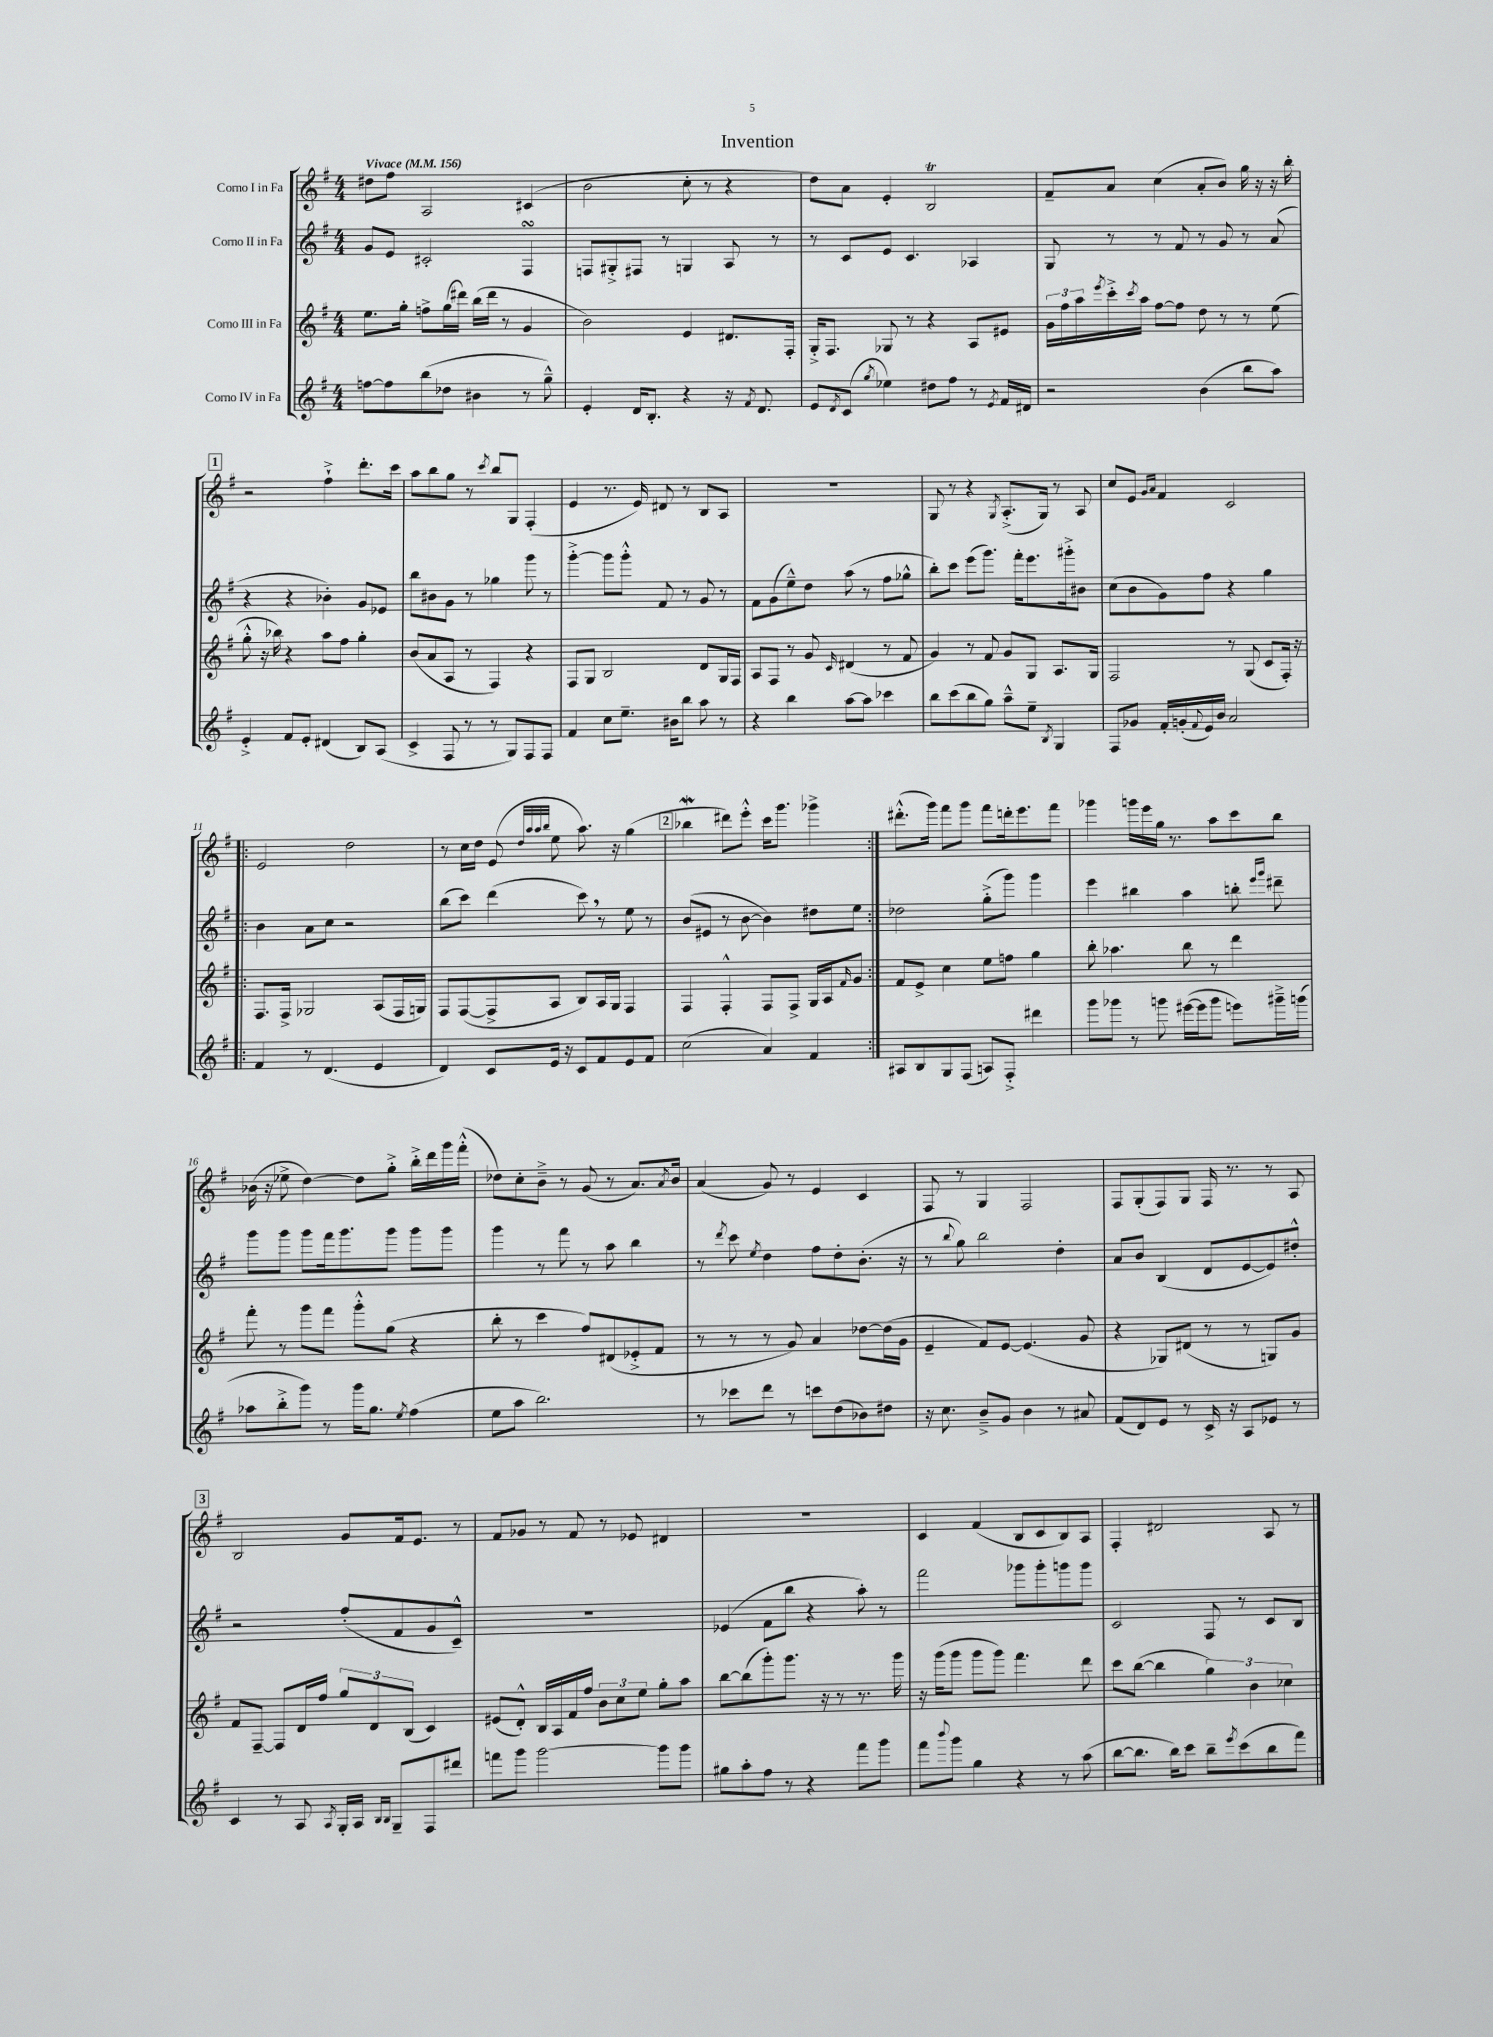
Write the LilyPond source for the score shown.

\header { title = "Invention" }
<<
\new StaffGroup <<
\new Staff = "s0" \with { instrumentName = "Corno I in Fa" } {
    \clef treble \key g \major \numericTimeSignature \time 4/4 \tempo "Vivace" 4 = 156
    dis''8 fis''8 a2 cis'4( |
    b'2 c''8-. r8 r4 |
    d''8) a'8 e'4-. b2\trill |
    fis'8-- a'8 c''4( a'8-. b'8) g''16 r16 r16 b''16-. |
    \mark \markup { \box "1" } r2 fis''4-!-> d'''8.-. c'''16 |
    a''8 b''8 g''8 r8 \acciaccatura { c'''8 } b''8 g8 fis4-.( |
    e'4 r8. e'16) dis'8 r8 b8 a8 |
    R1 |
    g8 r8 r4 \acciaccatura { g8 } a8.-.->( g16) r8 a8 |
    c''8 e'8 \grace { g'16 a'16 } fis'4 c'2 |
    \repeat volta 2 { e'2 d''2 |
    r8 c''16 d''16 e'8( \grace { d''32 a''32 a''32 b''32 } e''8 a''8.) r16 g''4( |
    \mark \markup { \box "2" } bes''4\mordent dis'''8) e'''8-.-^ c'''16 g'''8. ges'''4-> | }
    dis'''8.-.-^( g'''16) fis'''8 g'''8 fis'''8 d'''16-. e'''8. fis'''8 |
    ges'''4 g'''16 e'''16 g''16 r8. a''8 c'''8 b''8 |
    bes'16( r16 ees''8-> d''4~) d''8 g''8-.-> b''16-.-> d'''16 g'''16 fis'''16-.-^( |
    des''8) c''8-. b'8---> r8 g'8( r8 a'8.) \acciaccatura { a'8 } b'16 |
    a'4( g'8) r8 e'4 c'4 |
    fis8 r8 g4 fis2 |
    fis8 g8-.( fis8) g8 fis16 r8. r8 a8 |
    \mark \markup { \box "3" } b2 g'8 fis'16 e'8. r8 |
    fis'8 ges'8 r8 fis'8 r8 ees'8 dis'4 |
    R1 |
    c'4 fis'4( b8 c'8 b8) a8 |
    fis4-. dis'2 a8 r8 \bar "|." |
}
\new Staff = "s1" \with { instrumentName = "Corno II in Fa" } {
    \clef treble \key g \major \numericTimeSignature \time 4/4
    g'8 e'8 cis'2-. fis4\turn |
    f8 gis8-.-> fis8 r8 g4 a8 r8 |
    r8 c'8 e'8 c'4. aes4 |
    g8 r8 r8 fis'8 r8 g'8 r8 a'8( |
    \mark \markup { \box "1" } r4 r4 bes'4-.) g'8 ees'8 |
    b''8 bis'8 g'8 r8 ges''4 g'''8 r8 |
    g'''4~-.-> g'''8 g'''8-.-^ fis'8 r8 g'8 r8 |
    fis'8 g'8( e''8---^) d''8 a''8( r8 fis''8 ges''8-^ |
    b''8-.) c'''8 e'''8( g'''8.) fis'''16-. e'''8. gis'''16-.-> bis'8 |
    c''8( b'8 g'8) fis''8 r4 g''4 |
    \repeat volta 2 { b'4 a'8 c''8 r2 |
    b''8( c'''8) d'''4( c'''8) \breathe r8 e''8 r8 |
    \mark \markup { \box "2" } b'8( eis'8 r8 b'8~ b'4) dis''8 e''8 | }
    des''2 g''8-.->( g'''8) g'''4 |
    e'''4 bis''4 a''4 b''8-. \grace { e'''16 g'''16 } dis'''8-- |
    g'''8 g'''8 g'''8 fis'''16 g'''8. g'''8 g'''8 g'''8 |
    g'''4 r8 fis'''8 r8 a''8 b''4 |
    r8 \acciaccatura { d'''8 } c'''8 \acciaccatura { e''8 } d''4 fis''8 d''8-. b'8.-.( r16 |
    r8 \appoggiatura { b''8 } g''8) b''2 d''4-. |
    a'8 b'8 b4( d'8 e'8~ e'8) dis''8-.-^ |
    \mark \markup { \box "3" } r2 fis''8-.( fis'8 g'8 c'8---^) |
    R1 |
    ees'4( fis'8 b''8 r4 a''8-.) r8 |
    fis'''2 ges'''8 ges'''8-. g'''8 g'''8 |
    c'2 fis8 r8 c'8 b8 \bar "|." |
}
\new Staff = "s2" \with { instrumentName = "Corno III in Fa" } {
    \clef treble \key g \major \numericTimeSignature \time 4/4
    e''8. g''16-. f''8-> g''16( dis'''16) b''16( dis'''16 r8 g'4 |
    b'2) e'4 dis'8. fis16-. |
    g16-.-> fis8. ges8 r8 r4 a8 eis'8 |
    \tuplet 3/2 { g'16 fis''16 a''16 } \acciaccatura { e'''8 } c'''16-.-> \acciaccatura { c'''8 } a''16 fis''8~ fis''8 d''8 r8 r8 e''8( |
    \mark \markup { \box "1" } g''8-.-^ r16 bes''16) r4 a''8 fis''8 g''4-. |
    b'8( a'8 a8 r8 fis4) r4 |
    fis8 g8 b2 d'8 g16 fis16 |
    a8 fis8 r8 g'8 \grace { c'16 } dis'4( r8 fis'8 |
    g'4) r8 fis'8 g'8 g8 a8. g16 |
    fis2 r8 g8( c'8 fis16-.) r16 |
    \repeat volta 2 { fis8. fis16-> ges2 a8( fis16 g16) |
    fis8 fis8~( fis8-> a8 b8) a16 g16 fis4 |
    \mark \markup { \box "2" } fis4 fis4-.-^ fis8 fis8-> g16 a16 \grace { fis'16 } g'8 | }
    fis'8 e'8-> c''4 e''8 f''8 g''4 |
    b''8-. aes''4. b''8 r8 d'''4 |
    fis'''8-. r8 g'''8 fis'''8 g'''8-.-^ g''8( r4 |
    b''8-. r8 c'''4 fis''8) dis'8( ees'8-.-> fis'8 |
    r8 r8 r8 g'8) a'4 des''8~ des''16( g'16 |
    e'4-- fis'8) e'8~ e'4.( g'8 |
    r4 ges8) dis'8( r8 r8 g8) g'8 |
    \mark \markup { \box "3" } fis'8 fis8~-- fis8 d'16 fis''16 \tuplet 3/2 { g''8 d'8 b8( } c'4) |
    eis'8( d'8-.-^) b16 a16 fis'16 fis''16 \tuplet 3/2 { b'8 c''8 e''8 } g''8-. a''8 |
    b''8~ b''8( g'''8-.) g'''8. r16 r8 r8. g'''16 |
    r16 g'''16( g'''8 g'''8 g'''8) fis'''4. d'''8 |
    c'''8 b''8~( b''4 \tuplet 3/2 { g''4) b'4 ces''4 } \bar "|." |
}
\new Staff = "s3" \with { instrumentName = "Corno IV in Fa" } {
    \clef treble \key g \major \numericTimeSignature \time 4/4
    f''8~ f''8 b''8( des''8 bis'4 r8 g''8---^) |
    e'4-. d'16 b8.-. r4 r16 \acciaccatura { fis'8 } d'8. |
    e'8 \acciaccatura { d'8 } c'8( \acciaccatura { g''8 } ees''4) dis''8 fis''8 r8 \acciaccatura { e'8 } fis'16 dis'16 |
    r2 b'4( b''8 a''8) |
    \mark \markup { \box "1" } e'4-.-> fis'8 e'8-. dis'4( b8) a8( |
    c'4-> fis8 r8 r8 g8) fis8 fis8 |
    fis'4 c''8 e''8.-- bis'16 b''8 a''8 r8 |
    r4 b''4 a''8~ a''8 ces'''4 |
    b''8 c'''8( b''8 g''8) a''8---^ e''8-- \acciaccatura { b8 } g4 |
    fis8 ges'8 fis'16-. g'16-.( \appoggiatura { fis'8 } e'16) b'16 a'2 |
    \repeat volta 2 { fis'4 r8 d'4.( e'4 |
    d'4) c'8 e'16 r16 c'8 fis'8 e'8 fis'8 |
    \mark \markup { \box "2" } c''2( a'4) fis'4 | }
    ais8 b8 g8 fis8( a8) fis8-.-> dis'''4 |
    g'''8 ges'''8 r8 g'''8 eis'''16~( eis'''16 g'''8 e'''8) gis'''16---> g'''16( |
    aes''8 b''8-.-> g'''8) r8 g'''16 g''8. \acciaccatura { e''8 } fis''4( |
    e''8 a''8 b''2.) |
    r8 ces'''8 d'''8 r8 c'''8 d''8( bes'8) dis''8 |
    r16 c''8. b'8---> g'8 b'4 r8 ais'8 |
    fis'8( d'8) e'8 r8 c'16-> r16 a8 ees'8 r8 |
    \mark \markup { \box "3" } c'4 r8 a8 \acciaccatura { a8 } g16-. a16 \grace { b16 b16 } g8-- fis8 dis'''8 |
    f'''8 g'''8 g'''2~ g'''8 g'''8 |
    gis''8 a''8-. fis''8 r8 r4 fis'''8 g'''8 |
    fis'''8 \appoggiatura { b'''8 } g'''8 g''4 r4 r8 a''8( |
    b''8~ b''8. b''16) c'''8 b''8-- \acciaccatura { e'''8 } c'''8( b''8 fis'''8) \bar "|." |
}
>>
>>
